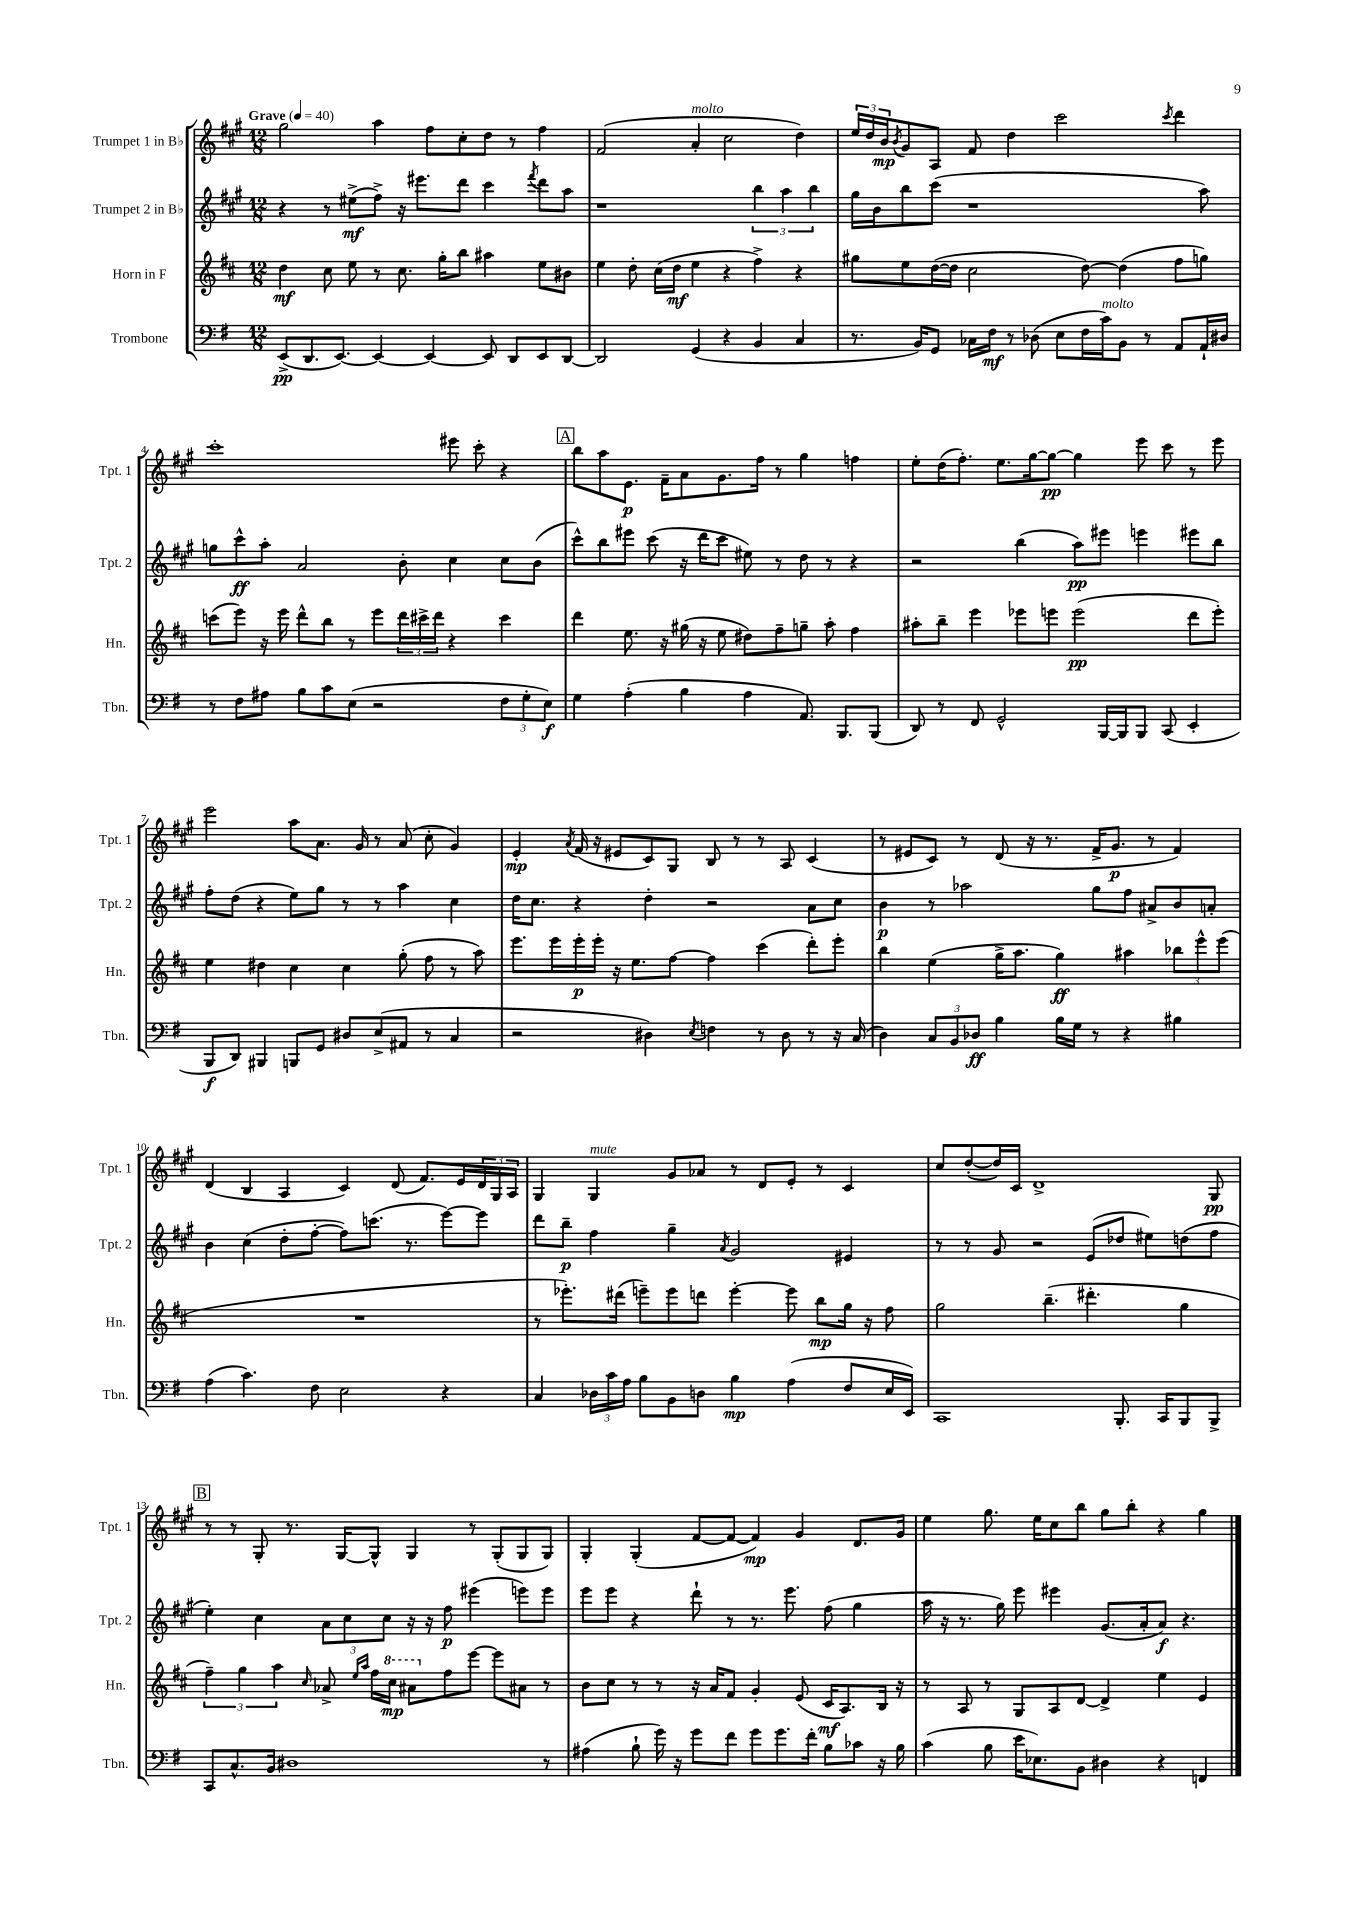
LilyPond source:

<<
\new StaffGroup <<
\new Staff = "s0" \with { instrumentName = "Trumpet 1 in Bb" shortInstrumentName = "Tpt. 1" } {
    \clef treble \key a \major \numericTimeSignature \time 12/8 \tempo "Grave" 4 = 40
    gis''2 a''4 fis''8 cis''8-. d''8 r8 fis''4 |
    fis'2( a'4-.^\markup { \italic "molto" } cis''2 d''4) |
    \tuplet 3/2 { e''16 d''16 b'16\mp } \acciaccatura { b'8 } gis'8 a8 fis'8 d''4 cis'''2 \acciaccatura { cis'''8 } d'''4 |
    cis'''1-. eis'''8 cis'''8-. r4 |
    \mark \markup { \box "A" } b''8 a''8 e'8.\p fis'16-- a'8 gis'8. fis''16 r8 gis''4 f''4 |
    e''8-. d''16( fis''8.-.) e''8. gis''16~ gis''8~\pp gis''4 e'''8 cis'''8 r8 e'''8 |
    e'''2 a''8 a'8. gis'16 r8 a'8( cis''8-. gis'4) |
    e'4-.\mp \acciaccatura { a'8 } fis'16( r16 eis'8 cis'8) gis8 b8 r8 r8 a8 cis'4( |
    r8 eis'8 cis'8) r8 d'8( r16 r8. fis'16-> gis'8.\p r8 fis'4) |
    d'4( b4 a4 cis'4) d'8( fis'8.) e'16 \tuplet 3/2 { d'16 gis16 a16 } |
    gis4 gis4^\markup { \italic "mute" } gis'8 aes'8 r8 d'8 e'8-. r8 cis'4 |
    cis''8 d''8~-.( d''16) cis'16 d'1-> gis8\pp |
    \mark \markup { \box "B" } r8 r8 gis8-. r8. gis16~ gis8-^ gis4 r8 gis8-.( gis8 gis8) |
    gis4-. gis4-.( fis'8~ fis'8~ fis'4\mp) gis'4 d'8. gis'16 |
    e''4 gis''8. e''16 cis''8 b''8 gis''8 b''8-. r4 gis''4 \bar "|." |
}
\new Staff = "s1" \with { instrumentName = "Trumpet 2 in Bb" shortInstrumentName = "Tpt. 2" } {
    \clef treble \key a \major \numericTimeSignature \time 12/8
    r4 r8 eis''8->\mf( fis''8->) r16 eis'''8. d'''8 cis'''4 \acciaccatura { fis'''8 } d'''8 a''8 |
    r1 \tuplet 3/2 { b''4 a''4 b''4 } |
    gis''16 b'16 b''8 cis'''8( r1 a''8) |
    g''8 cis'''8-^\ff a''8-. a'2 b'8-. cis''4 cis''8 b'8( |
    \mark \markup { \box "A" } cis'''8-^) b''8 eis'''8 cis'''8( r16 d'''16 cis'''8 eis''8) r8 d''8 r8 r4 |
    r2 b''4( a''8\pp) eis'''8 e'''4 eis'''8 b''8 |
    fis''8-. d''8( r4 e''8) gis''8 r8 r8 a''4 cis''4 |
    d''16 cis''8. r4 d''4-. r2 a'8 cis''8 |
    b'4\p r8 aes''2 gis''8 fis''8 ais'8-> b'8 a'8-. |
    b'4 cis''4( d''8-. fis''8~-. fis''8) c'''8.( r8. e'''8~) e'''8 |
    d'''8 b''8--\p fis''4 gis''4-- \acciaccatura { a'8 } gis'2 eis'4 |
    r8 r8 gis'8 r2 e'8( des''8 eis''8) d''8( fis''8 |
    \mark \markup { \box "B" } e''4-.) cis''4 \tuplet 3/2 { a'8 cis''8 cis''8 } r16 r16 fis''8\p eis'''4( e'''8) e'''8 |
    e'''8 e'''8 r4 d'''8-! r8 r8. e'''8. fis''8( gis''4 |
    a''16 r16 r8. gis''16) e'''8 eis'''4 gis'8.( a'16-. a'8\f) r4. \bar "|." |
}
\new Staff = "s2" \with { instrumentName = "Horn in F" shortInstrumentName = "Hn." } {
    \clef treble \key d \major \numericTimeSignature \time 12/8
    d''4\mf cis''8 e''8 r8 cis''8. g''16-. b''8 ais''4 e''8 bis'8 |
    e''4 d''8-. cis''16( d''16\mf e''4 r4 fis''4->) r4 |
    gis''8 e''8 d''16~( d''16 cis''2 d''8~) d''4( fis''8 g''8) |
    c'''8( e'''8) r16 e'''16 d'''8-^ b''8 r8 e'''8 \tuplet 3/2 { d'''16 cis'''16-> d'''16 } r4 cis'''4 |
    \mark \markup { \box "A" } d'''4 e''8. r16 gis''16( r16 e''8 dis''8) fis''8-- g''8-- a''8-. fis''4 |
    ais''8-. b''8-- e'''4 ees'''8 e'''8 e'''2\pp( d'''8 e'''8-.) |
    e''4 dis''4 cis''4 cis''4 g''8-.( fis''8 r8 a''8) |
    e'''8. e'''16 e'''16-.\p e'''16-. r16 e''8. fis''8~ fis''4 cis'''4( d'''8-.) e'''8-. |
    b''4 e''4( g''16-> a''8. g''4\ff) ais''4 \tuplet 3/2 { bes''8 e'''8-^ e'''8( } |
    R1. |
    r8 ees'''8.-.) dis'''16( e'''8--) e'''8 d'''8 e'''4~-. e'''8 b''8\mp g''16 r16 fis''8 |
    g''2 b''4.--( dis'''4.-. g''4 |
    \mark \markup { \box "B" } \tuplet 3/2 { fis''4--) g''4 a''4 } \grace { cis''16 } aes'8-> \grace { e''16 a''16 } fis''16 \ottava #1 cis'''16\mp ais''8 \ottava #0 fis''8 e'''8~ e'''8 ais'8 r8 |
    b'8 cis''8 r8 r8 r16 a'16 fis'8 g'4-. e'8( cis'16\mf a8.) b16 r16 |
    r8 a8 r8 g8 a8 d'8~ d'4-> e''4 e'4 \bar "|." |
}
\new Staff = "s3" \with { instrumentName = "Trombone" shortInstrumentName = "Tbn." } {
    \clef bass \key g \major \numericTimeSignature \time 12/8
    e,8->\pp( d,8. e,8.~) e,4~ e,4~ e,8 d,8 e,8 d,8~ |
    d,2 g,4( r4 b,4 c4 |
    r8. b,16) g,8 ces16 fis16\mf r8 des8( e8 fis16 c'16^\markup { \italic "molto" }) b,8 r8 a,8 a,16-! dis16 |
    r8 fis8 ais8 b8 c'8 e8( r2 \tuplet 3/2 { fis8 g8-. e8\f) } |
    \mark \markup { \box "A" } g4 a4-.( b4 a4 a,8.) b,,8. b,,8( |
    d,8) r8 fis,8 g,2-^ b,,16~ b,,16 b,,8 c,8( e,4-. |
    b,,8\f d,8) bis,,4 b,,8 g,8 dis8 e8->( ais,8 r8 c4 |
    r2 dis4) \acciaccatura { e8 } f4 r8 dis8 r8 r16 c16( |
    d4) \tuplet 3/2 { c8 b,8 des8\ff } b4 b16 g16 r8 r4 bis4 |
    a4( c'4.) fis8 e2 r4 |
    c4 \tuplet 3/2 { des16 c'16 a16 } b8 b,8 d8 b4\mp a4( fis8 e16 e,16) |
    c,1 b,,8.-. c,16 b,,8 b,,8-> |
    \mark \markup { \box "B" } c,8 c8.-^ b,16 dis1 r8 |
    ais4( b8-! g'16) r16 g'8 fis'8 g'8 g'8. fis'16-. b8 ces'8 r16 b16 |
    c'4( b8 e'16 ees8.) b,8 dis4 r4 f,4 \bar "|." |
}
>>
>>
